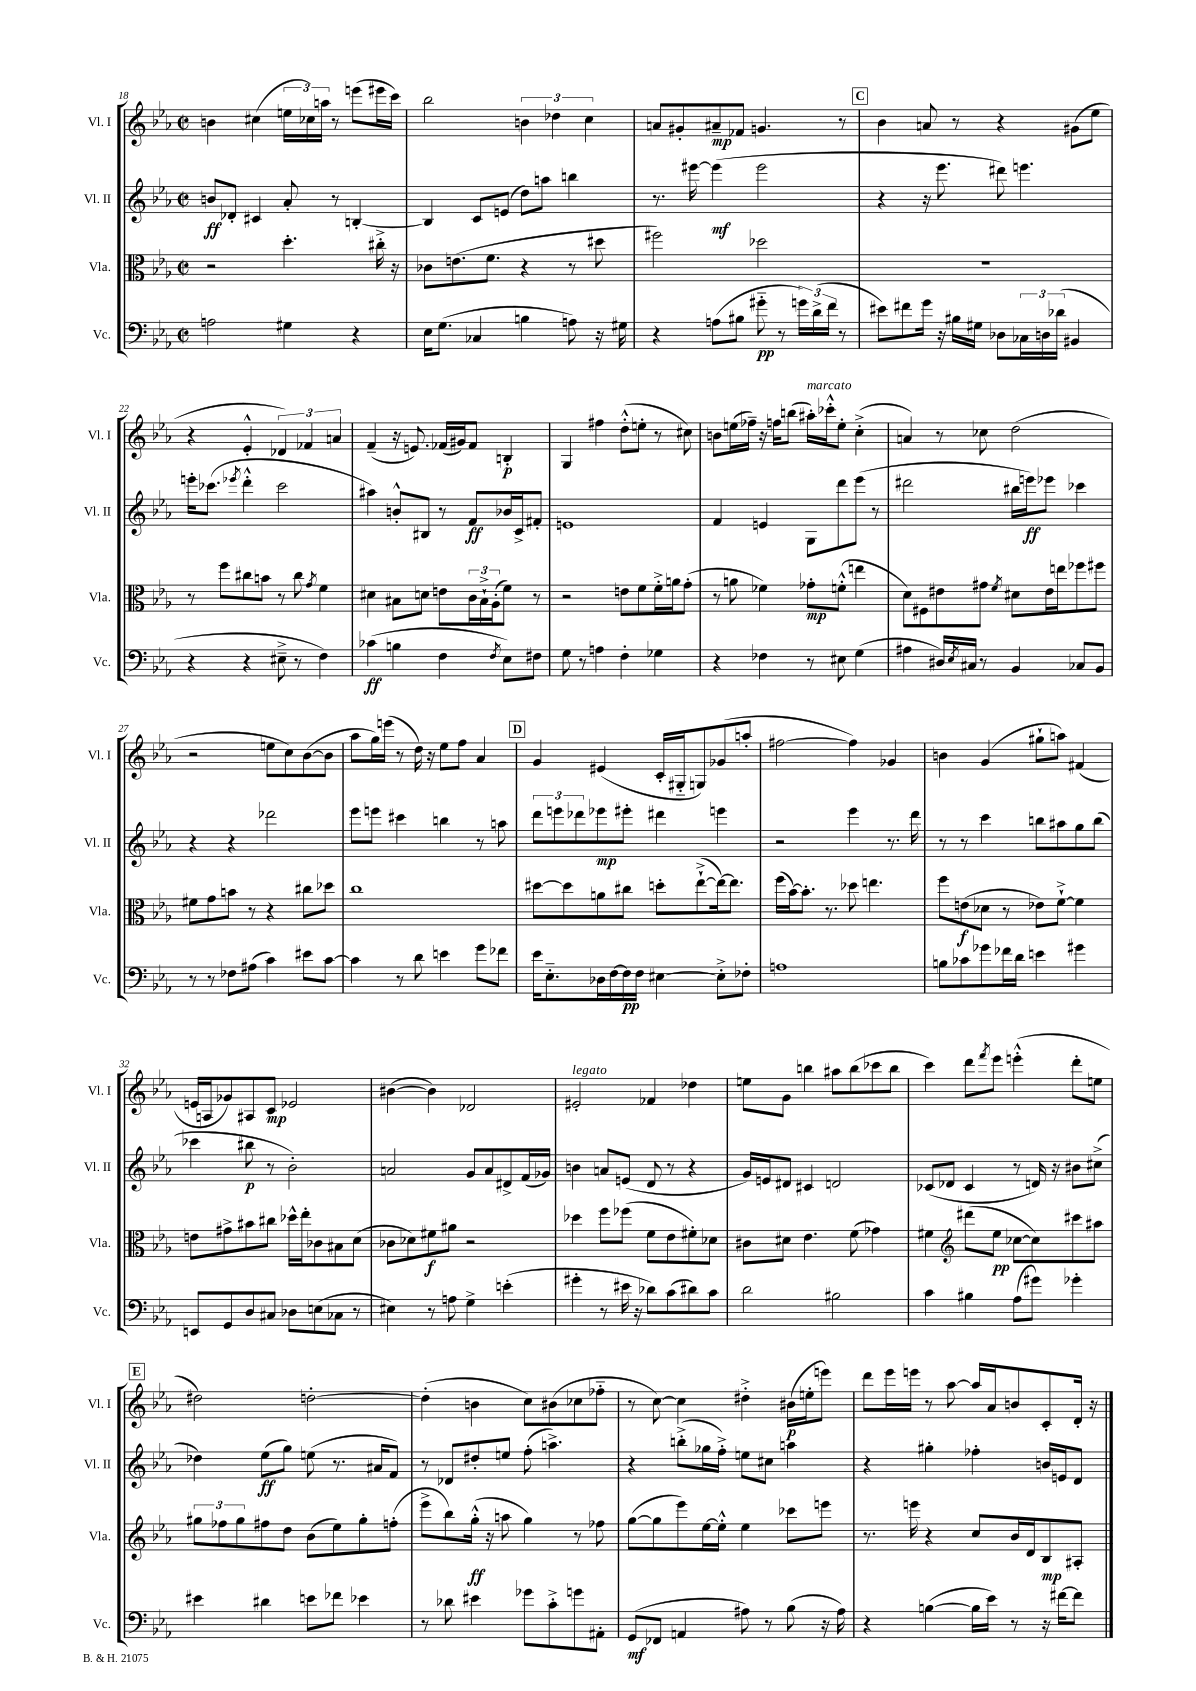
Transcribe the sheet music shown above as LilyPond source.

<<
\new StaffGroup <<
\new Staff = "s0" \with { instrumentName = "Vl. I" shortInstrumentName = "Vl. I" } {
    \clef treble \key ees \major \defaultTimeSignature \time 2/2
    b'4 cis''4( \tuplet 3/2 { e''16 ces''16) a''16 } r8 e'''8( eis'''16 c'''16) |
    bes''2 \tuplet 3/2 { b'4 des''4 c''4 } |
    a'8 gis'8-. ais'8--\mp fes'8 g'4. r8 |
    \mark \markup { \box "C" } bes'4 a'8 r8 r4 gis'8( ees''8 |
    r4 ees'4-.-^ \tuplet 3/2 { des'4) fes'4 a'4 } |
    f'4--( r16 e'8.) fes'16( gis'16) fes'8 b4-.\p |
    g4 fis''4 d''8-.-^( e''8-. r8 cis''8) |
    b'8 e''16( fes''16--) r16 f''16 b''8( ais''16-.^\markup { \italic "marcato" }) ces'''16-.-^ e''8-. c''4-.->( |
    a'4) r8 ces''8 d''2( |
    r2 e''8 c''8) bes'8~( bes'8 |
    aes''8 g''16) e'''16( r8 d''16) r16 ees''8 f''8 aes'4 |
    \mark \markup { \box "D" } g'4 eis'4( c'16-. gis16-_ g8) ges'8( a''8-. |
    fis''2~ fis''4) ges'4 |
    b'4 g'4( gis''8-! a''8) fis'4( |
    e'16 a16 ges'8) ais8 c'8\mp ees'2 |
    bis'4~( bis'4) des'2 |
    eis'2-.^\markup { \italic "legato" } fes'4 des''4 |
    e''8 g'8 b''4 ais''8 b''8( ces'''8 b''8 |
    c'''4) d'''8 \acciaccatura { f'''8 } ees'''8 e'''4-.-^( d'''8-. e''8 |
    \mark \markup { \box "E" } dis''2) d''2~-. |
    d''4-.( b'4 c''8) bis'8( ces''8 fes''8-_ |
    r8 c''8~) c''4 dis''4-.-> bis'16\p( e''16-. e'''8) |
    d'''8 ees'''16 e'''16 r8 aes''8~ aes''16 aes'16 b'8 c'8-. d'16-. r16 \bar "|." |
}
\new Staff = "s1" \with { instrumentName = "Vl. II" shortInstrumentName = "Vl. II" } {
    \clef treble \key ees \major \defaultTimeSignature \time 2/2
    b'8\ff des'8-. cis'4 aes'8-. r8 b4~-. |
    b4 c'8 e'8( d''8) a''8 b''4 |
    r8. eis'''16~ eis'''4\mf( eis'''2 |
    \mark \markup { \box "C" } r4 r16 ees'''8. dis'''8) e'''4. |
    e'''16-. ces'''8.( \acciaccatura { ees'''8 } d'''4-.-^ ces'''2 |
    ais''4) b'8-.-^ bis8 r8 f'8\ff bes'16 c'16-> fis'8-. |
    e'1 |
    f'4 e'4 g8 d'''8 ees'''8( r8 |
    dis'''2 bis''16 e'''16\ff) ees'''8 ces'''4 |
    r4 r4 des'''2 |
    ees'''8 e'''8 cis'''4 b''4 r8 a''8 |
    \mark \markup { \box "D" } \tuplet 3/2 { d'''8 e'''8 des'''8 } ees'''8\mp eis'''8-. dis'''4 e'''4 |
    r2 ees'''4 r8. d'''16 |
    r8 r8 c'''4 b''8 ais''8 g''8 b''8( |
    ces'''4 bis''8\p r8 bes'2-.) |
    a'2 g'8 a'8 dis'8-> f'16( ges'16) |
    b'4 a'8 e'8( d'8 r8 r4 |
    g'16) e'16 dis'8 cis'4 d'2 |
    ces'8( des'8 ces'4 r8 d'16) r16 bis'8 cis''8->( |
    \mark \markup { \box "E" } des''4) ees''8\ff( g''8) e''8( r8. ais'16 f'8) |
    r8 des'8 dis''8-. e''8 f''8-.( a''4.->) |
    r4 b''8-.->( ges''16 f''16-.->) e''8 cis''8 a''4 |
    r4 gis''4-. fes''4-. b'16 e'16 d'8 \bar "|." |
}
\new Staff = "s2" \with { instrumentName = "Vla." shortInstrumentName = "Vla." } {
    \clef alto \key ees \major \defaultTimeSignature \time 2/2
    r2 d''4.-. cis''16-.-> r16 |
    ces'8 e'8.( f'8. r4 r8 dis''8 |
    fis''2) des''2 |
    \mark \markup { \box "C" } R1 |
    r8 f''8 cis''8 b'8 r8 cis''8 \acciaccatura { g'8 } f'4 |
    dis'4 bis8 d'8 e'8 \tuplet 3/2 { c'16 bis16-!-> aes16-.( } f'8) r8 |
    r2 e'8 f'8 f'16-.-> a'16 g'8-.( |
    r8 a'8 fes'4) ges'8-.\mp f'8-.-^( e''4 |
    d'8) fis8 eis'8 gis'8 \acciaccatura { f'8 } dis'8 eis'16 e''16 fes''8 fis''8 |
    fis'8 g'8 b'8 r8 r4 cis''8 des''8 |
    c''1 |
    \mark \markup { \box "D" } dis''8~ dis''8 a'8 cis''8 d''8-. ees''8~-!->( ees''16~) ees''8. |
    f''16( bes'16~) bes'8.-. r8. des''8 e''4. |
    f''8 e'8\f( des'8 r8 ees'8) f'8~-!-> f'4 |
    e'8 gis'8-> bis'8 cis''8 des''16-^ ees''16-. ces'8 bis8 d'8( |
    ces'8 des'8) fis'8\f ais'8 r2 |
    des''4 f''8 fes''8( f'8 ees'8 fis'8-.) des'8 |
    cis'8 dis'8 ees'4. f'8( ges'4) |
    fis'4 \clef treble dis'''8( ees''8\pp ces''8~ ces''8) cis'''8 ais''8 |
    \mark \markup { \box "E" } \tuplet 3/2 { gis''8 fes''8 gis''8 } fis''8 d''8 bes'8( ees''8) gis''8-. f''8-.( |
    ees'''8-> bes''8) g''16-.-^\ff( r16 a''8 g''4) r8 fes''8 |
    g''8~( g''8 ees'''8) ees''16~ ees''16-.-^ ees''4 ces'''8 e'''8 |
    r8. e'''16 r4 c''8 bes'16 d'16 bes8\mp ais8-. \bar "|." |
}
\new Staff = "s3" \with { instrumentName = "Vc." shortInstrumentName = "Vc." } {
    \clef bass \key ees \major \defaultTimeSignature \time 2/2
    a2 gis4 r4 |
    ees16 g8.( ces4 b4 a8) r16 gis16 |
    r4 a8( bis8 gis'8-_\pp r8 \tuplet 3/2 { g'16) d'16->( f'16 } r8 |
    \mark \markup { \box "C" } eis'8) fis'8 g'16 r16 bis16 gis16 des8 \tuplet 3/2 { ces16 d16 des'16( } bis,4 |
    r4 r4 eis8---> r8 f4) |
    ces'4\ff( b4 f4 \acciaccatura { f8 } ees8) fis8 |
    g8 r8 a4 f4-. ges4 |
    r4 fes4 r8 eis8 g4( |
    ais4 dis16) \acciaccatura { ees8 } cis16 r8 bes,4 ces8 bes,8 |
    r8 r8 fes8 ais8( c'4) eis'8 c'8~ |
    c'4 r8 d'8 e'4 g'8 fes'8 |
    \mark \markup { \box "D" } ees'16 ees8.-_ des16 f16~ f16\pp f16 eis4~ eis8-.-> fes8-. |
    a1 |
    b8 ces'8 ges'8 fes'16 d'16 e'4 gis'4 |
    e,8 g,8 d8 cis8 des8 e8( ces8 r8 |
    eis4) r8 a8 g4-> e'4-.( |
    gis'4-. r8 eis'16 r16 des'8) c'8( dis'8) c'8 |
    d'2 bis2 |
    c'4 bis4 aes8( gis'8) ges'4-. |
    \mark \markup { \box "E" } eis'4 dis'4 e'8 fes'8 ees'4 |
    r8 des'8 eis'4 ges'8 c'8-.-> g'8 ais,8-. |
    g,8\mf( fes,8 a,4 ais8) r8 bes8( r16 ais16) |
    r4 b4~( b16 ees'16) r8 r16 fis'16~ fis'8 \bar "|." |
}
>>
>>
\layout { \context { \Score currentBarNumber = #18 } }
